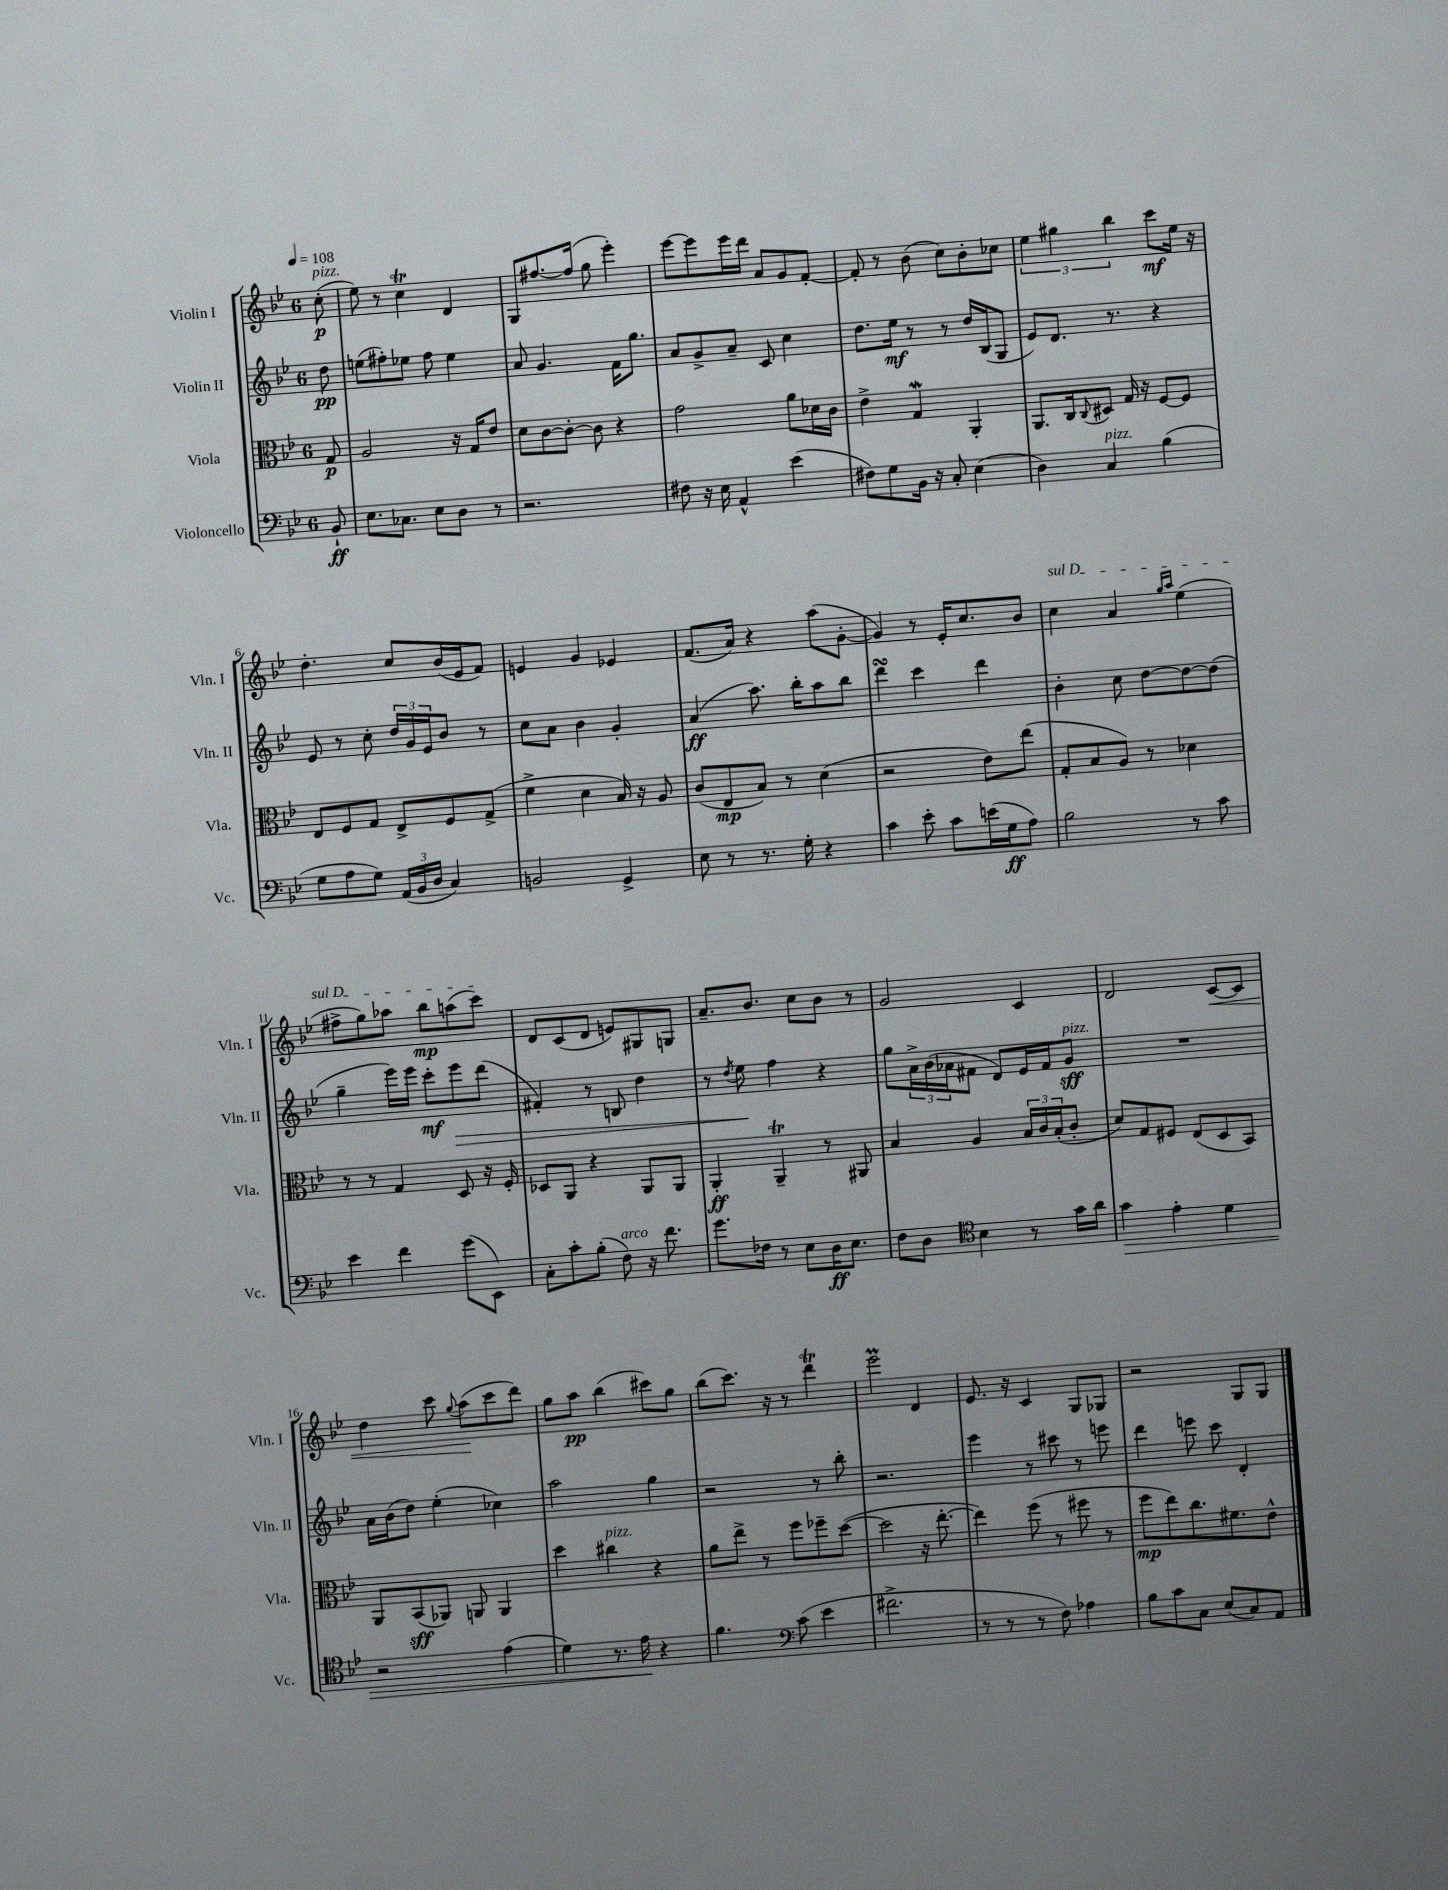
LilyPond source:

<<
\new StaffGroup <<
\new Staff = "s0" \with { instrumentName = "Violin I" shortInstrumentName = "Vln. I" } {
    \clef treble \key bes \major \once \override Staff.TimeSignature.style = #'single-digit \time 6/8 \partial 8 \tempo 4 = 108
    c''8-.\p^\markup { \italic "pizz." }( |
    ees''8) r8 c''4\trill d'4 |
    g8 fis''8.~ fis''16( g''8 ees'''4-.) |
    ees'''8~ ees'''8 ees'''16 d'''16 a'8 g'8 f'8~-. |
    f'8-. r8 bes'8( c''8) bes'8-. ces''8 |
    \tuplet 3/2 { ees''4 gis''4 bes''4 } c'''8\mf ees''16 r16 |
    d''4.-. c''8 bes'16( ees'16 f'8) |
    e'4 g'4 ees'4 |
    f'8.( a'16) r4 a''8( g'8~-. |
    g'4) r8 ees'16-. c''8. bes'8 |
    \once \override TextSpanner.bound-details.left.text = \markup { \italic "sul D" } c''4\startTextSpan a'4 \grace { g''16 a''16 } ees''4( |
    fis''8-> g''8) aes''8 bes''8\mp a''8( c'''8\stopTextSpan) |
    d'8 c'8( d'8 e'8) gis8 g8 |
    a'8.-- bes'8. c''8 bes'8 r8 |
    g'2 c'4 |
    d'2 c'8~\< c'8 |
    d''4 c'''8 \appoggiatura { g''8 } a''8\!( c'''8 d'''8) |
    g''8 a''8\pp bes''4( cis'''8) g''8 |
    bes''8( c'''8.) r16 r8 d'''4\trill |
    ees'''2\prall d'4 |
    ees'8. r16 c'4 g8 ges8 |
    r2 g8 g8 \bar "|." |
}
\new Staff = "s1" \with { instrumentName = "Violin II" shortInstrumentName = "Vln. II" } {
    \clef treble \key bes \major \once \override Staff.TimeSignature.style = #'single-digit \time 6/8 \partial 8
    d''8\pp |
    e''8( fis''8-.) ees''8 fis''8 ees''4 |
    a'8 g'4. f'16 g''8. |
    a'8 g'8-> a'8-- c'8 c''4 |
    d''8. ees''16\mf r8 r8 d''16 bes16( g8 |
    ees'8) d'8. r8. r4 |
    ees'8 r8 c''8-. \tuplet 3/2 { d''16 g'16 ees'16 } bes'8 r8 |
    c''8 a'8 bes'4 g'4-. |
    a'4\ff( a''8.) bes''16-. a''8 bes''8 |
    d'''4\turn c'''4 d'''4 |
    bes'4-. c''8 d''8~ d''8~ d''8( |
    g''4-- ees'''16) ees'''16 c'''8-.\mf ees'''8\> d'''8( |
    fis'4-.) r8 b8 d''4 |
    r8 \acciaccatura { d''8 } ees''8\! f''4 r4 |
    g''8 \tuplet 3/2 { a'16-> bes'16( aes'16 } fis'8 d'8) ees'16 fis'16 g'8\sff^\markup { \italic "pizz." } |
    R2. |
    a'16 bes'16( d''8) ees''4-.( ces''4) |
    a''2 g''4 |
    r2 r8 bes''8-. |
    r2. |
    ees'''4 r8 cis'''8 r8 e'''8 |
    d'''4 e'''8 c'''8 d'4-. \bar "|." |
}
\new Staff = "s2" \with { instrumentName = "Viola" shortInstrumentName = "Vla." } {
    \clef alto \key bes \major \once \override Staff.TimeSignature.style = #'single-digit \time 6/8 \partial 8
    g8\p |
    a2 r16 g16 ees'8 |
    d'8 c'8~ c'8~-. c'8 r4 |
    g'2 a'8 des'16 c'16 |
    ees'4-> g4\mordent a,4-. |
    a,8. c16 \appoggiatura { c8 } dis8 g16 r16 f8~ f8 |
    ees8 f8 g8 ees8-> f8 g8->( |
    f'4-> d'4 bes16) r16 a8 |
    c'8( ees8\mp bes8) r8 d'4( |
    r2 ees'8) ees''8( |
    g8-. bes8 a8) r8 des'4 |
    r8 r8 g4 d8 r16 f16-. |
    des8 a,8 r4 a,8 a,8 |
    a,4-.\ff a,4--\trill r8 ais,8 |
    bes4 a4 \tuplet 3/2 { bes16 c'16 bes16-.( } c'8-. |
    d'8) g8 fis8 ees8( d8 bes,8) |
    a,8 bes,8\sff( aes,8) a,8 a,4 |
    d''4 cis''4^\markup { \italic "pizz." } r4 |
    a'8 ees''8-> r8 f''8 fes''8-- d''8~( |
    d''2 r16 ees''8.~-. |
    ees''4) f''8( r8 fis''8 r8 |
    f''8\mp ees''8) c''8. fis'8. ees'8-^ \bar "|." |
}
\new Staff = "s3" \with { instrumentName = "Violoncello" shortInstrumentName = "Vc." } {
    \clef bass \key bes \major \once \override Staff.TimeSignature.style = #'single-digit \time 6/8 \partial 8
    bes,8-!\ff |
    ees8. ces8. ees8 d8 r8 |
    r2. |
    fis8 r16 ees16 a,4-^ ees'4( |
    fis8) g8 bes,16 r16 c8-. ees4( |
    d4) c4^\markup { \italic "pizz." } bes4( |
    g8 a8 g8) \tuplet 3/2 { a,16( bes,16 d16 } c4) |
    b,2 g,4-> |
    ees8 r8 r8. g16-. r4 |
    c'4 ees'8-. c'8 e'16( g16\ff a8) |
    bes2 r8 c'8 |
    ees'4 f'4 g'8( ees,8) |
    c8-. c'8-. bes8-.( f8^\markup { \italic "arco" }) r16 f'8. |
    g'8. fes16 r8 ees8 d16\ff ees8. |
    f8 d8 \clef tenor bes4 r8 g'16 a'16 |
    g'4\> ees'4-. d'4 |
    r2 ees'4( |
    d'4) r8. ees'16\! r4 |
    f'4. \clef bass c'8( ees'4 |
    fis'2.-> |
    r8 r8 r8 f8) aes4 |
    bes8 c'8 c8 ees8( c8) a,8 \bar "|." |
}
>>
>>
